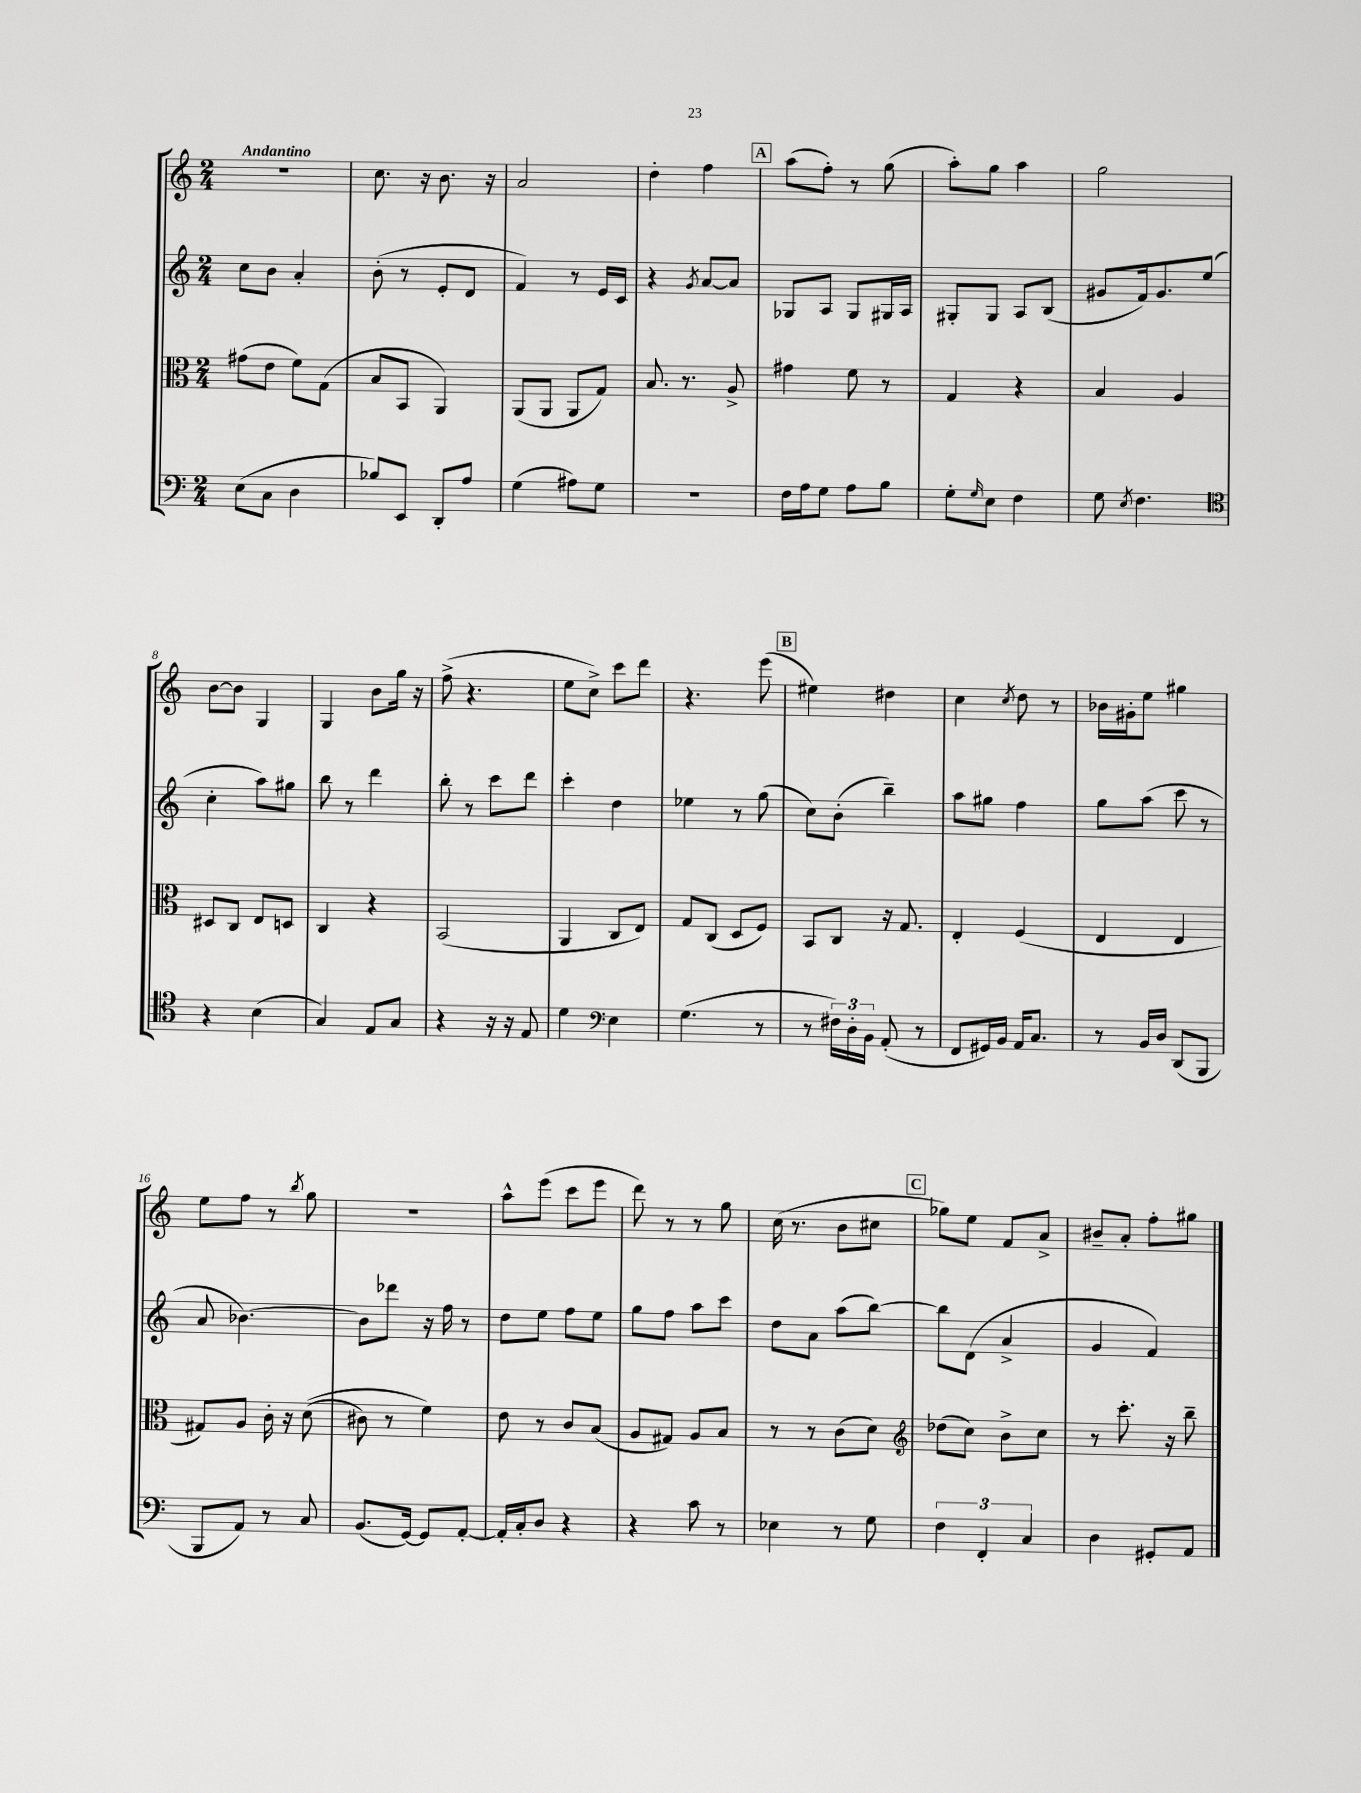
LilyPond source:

<<
\new StaffGroup <<
\new Staff = "s0" {
    \clef treble \key c \major \numericTimeSignature \time 2/4 \tempo "Andantino"
    R2 |
    c''8. r16 b'8. r16 |
    a'2 |
    d''4-. f''4 |
    \mark \markup { \box "A" } a''8( f''8-.) r8 g''8( |
    a''8-.) g''8 a''4 |
    g''2 |
    b'8~ b'8 g4 |
    g4 b'8 g''16 r16 |
    f''8->( r4. |
    e''8 c''8->) c'''8 d'''8 |
    r4. e'''8( |
    \mark \markup { \box "B" } eis''4) dis''4 |
    c''4 \acciaccatura { c''8 } d''8 r8 |
    bes'16 gis'16-. e''8 gis''4 |
    e''8 f''8 r8 \acciaccatura { b''8 } g''8 |
    R2 |
    a''8-^ e'''8( c'''8 e'''8 |
    d'''8) r8 r8 g''8 |
    c''16( r8. b'8 cis''8 |
    \mark \markup { \box "C" } ges''8) e''8 f'8 a'8-> |
    bis'8-- a'8-. f''8-. gis''8 \bar "|." |
}
\new Staff = "s1" {
    \clef treble \key c \major \numericTimeSignature \time 2/4
    c''8 b'8 a'4-. |
    b'8-.( r8 e'8-. d'8 |
    f'4) r8 e'16 c'16 |
    r4 \acciaccatura { g'8 } a'8~ a'8 |
    \mark \markup { \box "A" } ges8 a8 ges8 gis16 a16 |
    gis8-. gis8 a8 b8( |
    gis'8 f'16) gis'8. e''8( |
    c''4-. a''8) gis''8 |
    b''8 r8 d'''4 |
    b''8-. r8 c'''8 d'''8 |
    c'''4-. d''4 |
    ees''4 r8 g''8( |
    \mark \markup { \box "B" } c''8) b'8-.( b''4--) |
    a''8 gis''8 f''4 |
    g''8 a''8( c'''8 r8 |
    a'8 bes'4.~) |
    bes'8 des'''8 r16 f''16 r8 |
    d''8 e''8 f''8 e''8 |
    g''8 f''8 a''8 c'''8 |
    d''8 a'8 a''8( b''8~) |
    \mark \markup { \box "C" } b''8 d'8( a'4-> |
    g'4 f'4) \bar "|." |
}
\new Staff = "s2" {
    \clef alto \key c \major \numericTimeSignature \time 2/4
    gis'8( e'8 f'8) g8( |
    b8 b,8 a,4) |
    a,8( a,8 a,8 g8) |
    b8. r8. a8-> |
    \mark \markup { \box "A" } gis'4 f'8 r8 |
    g4 r4 |
    b4 a4 |
    dis8 c8 e8 d8 |
    c4 r4 |
    b,2( |
    a,4 c8 e8) |
    g8 c8( d8 f8) |
    \mark \markup { \box "B" } b,8 c8 r16 g8. |
    e4-. f4( |
    e4 e4 |
    gis8) a8 c'16-. r16 d'8(\( |
    cis'8) r8 f'4\) |
    e'8 r8 c'8 b8( |
    a8 gis8) a8 b8 |
    r8 r8 c'8( d'8) |
    \mark \markup { \box "C" } \clef treble des''8( c''8) b'8-> c''8 |
    r8 c'''8.-. r16 b''8-- \bar "|." |
}
\new Staff = "s3" {
    \clef bass \key c \major \numericTimeSignature \time 2/4
    e8( c8 d4 |
    bes8) e,8 d,8-. a8 |
    g4( ais8) g8 |
    R2 |
    \mark \markup { \box "A" } f16 a16 g8 a8 b8 |
    g8-. \grace { g16 } e8 f4 |
    g8 \acciaccatura { e8 } f4. |
    \clef tenor r4 b4( |
    g4) e8 g8 |
    r4 r16 r16 e8 |
    d'4 \clef bass e4 |
    g4.( r8 |
    \mark \markup { \box "B" } r8 \tuplet 3/2 { fis16) d16-. b,16 } a,8-.( r8 |
    f,8 gis,16) b,16 a,16 c8. |
    r8 b,16 d16 d,8( b,,8 |
    b,,8 a,8) r8 c8 |
    b,8.( g,16~) g,8 a,8~-. |
    a,16-. c16-. d8 r4 |
    r4 c'8 r8 |
    ees4 r8 g8 |
    \mark \markup { \box "C" } \tuplet 3/2 { f4 f,4-. c4 } |
    d4 gis,8-. a,8 \bar "|." |
}
>>
>>
